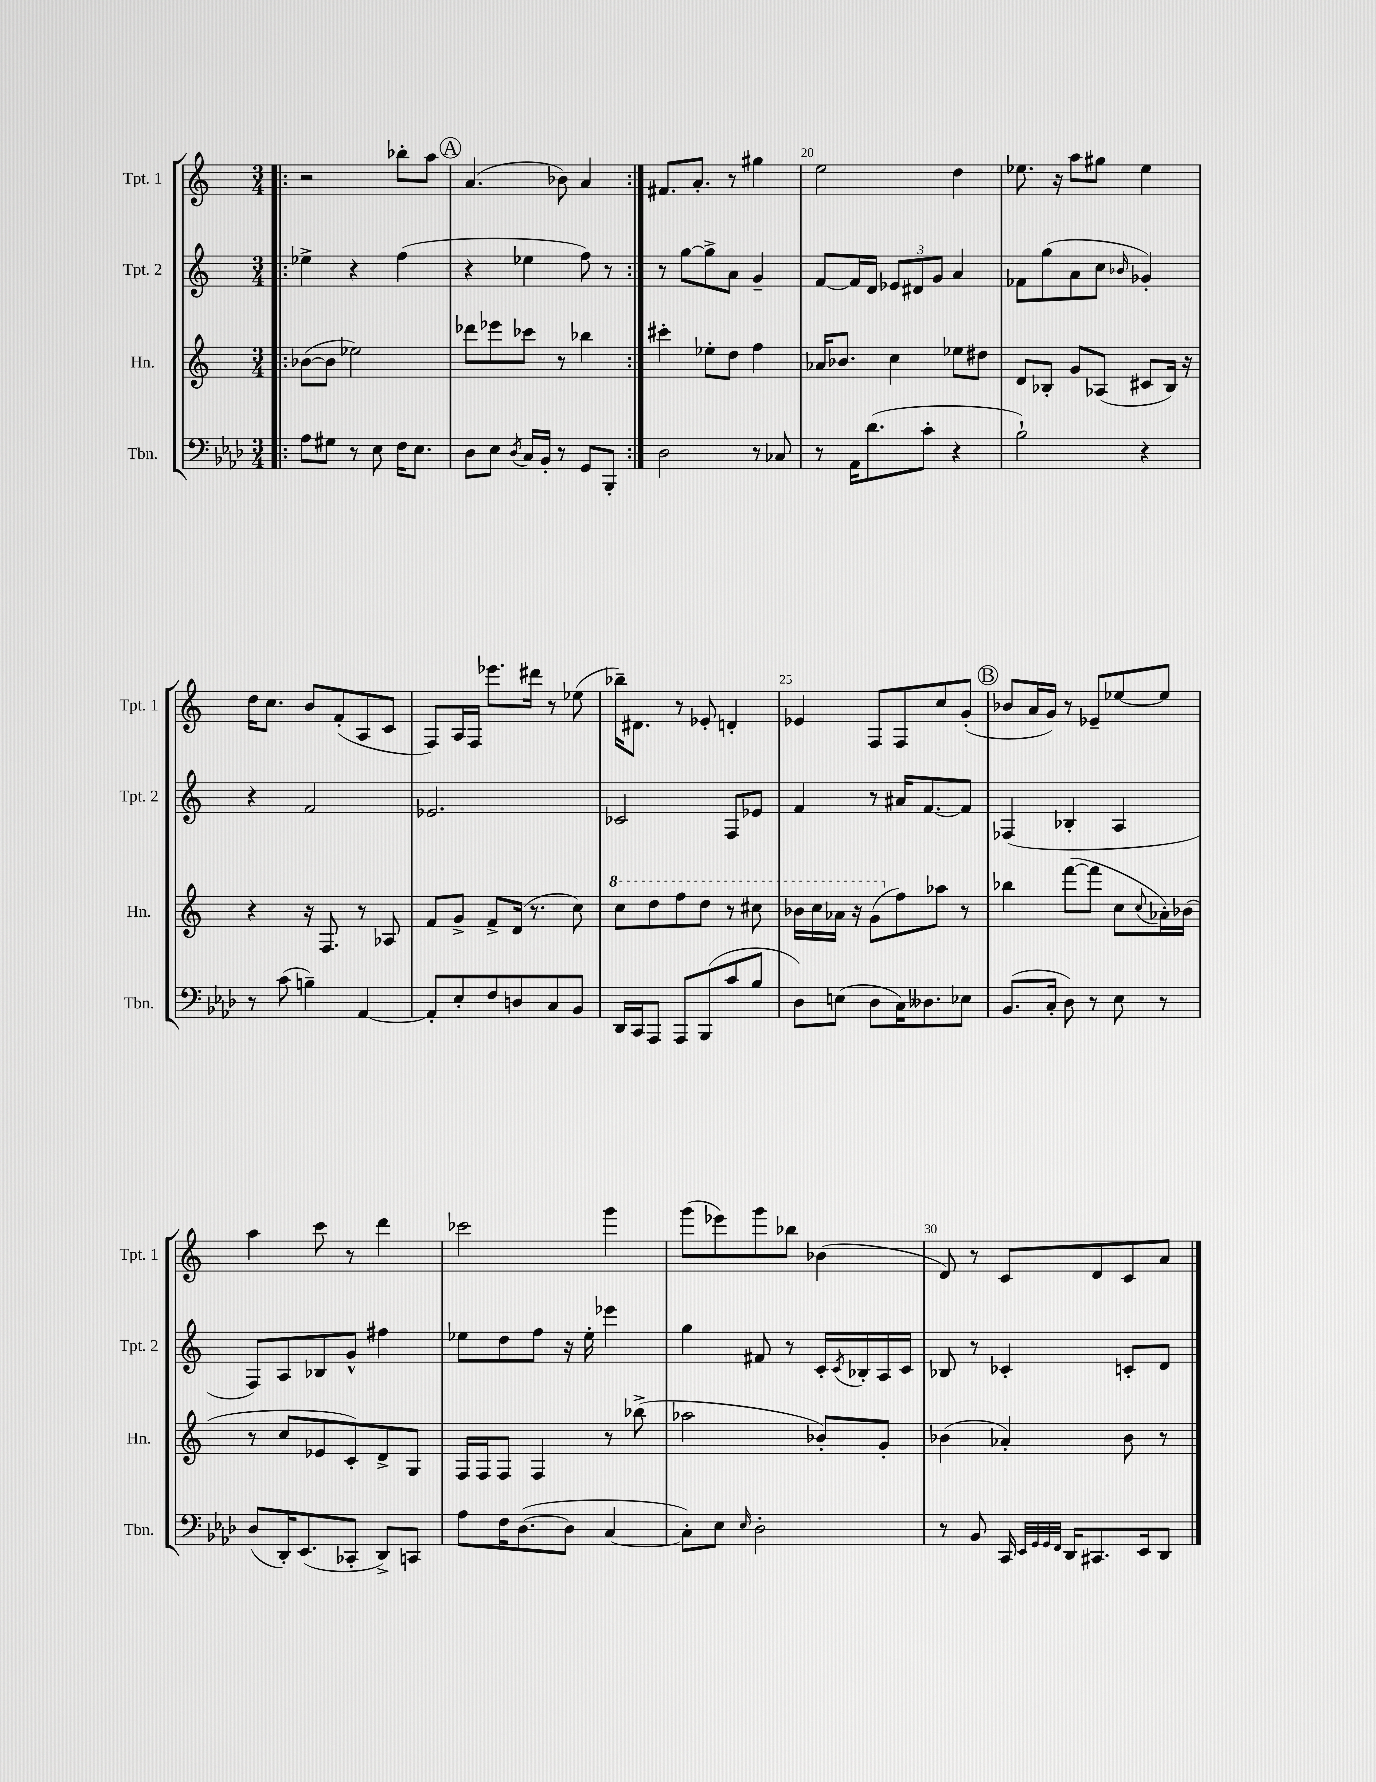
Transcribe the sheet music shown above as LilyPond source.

<<
\new StaffGroup <<
\new Staff = "s0" \with { instrumentName = "Tpt. 1" shortInstrumentName = "Tpt. 1" } {
    \clef treble \key c \major \numericTimeSignature \time 3/4
    \repeat volta 2 { \bar ".|:" r2 bes''8-. a''8 |
    \mark \markup { \circle "A" } a'4.( bes'8) a'4 | }
    fis'8. a'8.-. r8 gis''4 |
    e''2 d''4 |
    ees''8. r16 a''8 gis''8 ees''4 |
    d''16 c''8. b'8 f'8-.( a8 c'8 |
    f8) a16 f16 ees'''8. dis'''16 r8 ees''8( |
    bes''16--) dis'8. r8 ees'8-. d'4-. |
    ees'4 f8 f8 c''8 g'8-.( |
    \mark \markup { \circle "B" } bes'8 a'16 g'16) r8 ees'8-- ees''8~ ees''8 |
    a''4 c'''8 r8 d'''4 |
    ces'''2 g'''4 |
    g'''8( ees'''8) g'''8 bes''8 bes'4( |
    d'8) r8 c'8 d'8 c'8 a'8 \bar "|." |
}
\new Staff = "s1" \with { instrumentName = "Tpt. 2" shortInstrumentName = "Tpt. 2" } {
    \clef treble \key c \major \numericTimeSignature \time 3/4
    \repeat volta 2 { \bar ".|:" ees''4-> r4 f''4( |
    \mark \markup { \circle "A" } r4 ees''4 f''8) r8 | }
    r8 g''8~ g''8-> a'8 g'4-- |
    f'8~ f'16 d'16 \tuplet 3/2 { ees'8 dis'8 g'8 } a'4 |
    fes'8 g''8( a'8 c''8 \grace { bes'16 } ges'4-.) |
    r4 f'2 |
    ees'2. |
    ces'2 f8 ees'8 |
    f'4 r8 ais'16 f'8.~ f'8 |
    \mark \markup { \circle "B" } fes4( bes4-. a4 |
    f8) a8 bes8 g'8-^ fis''4 |
    ees''8 d''8 f''8 r16 ees''16-. ees'''4 |
    g''4 fis'8 r8 c'16-. \acciaccatura { c'8 } bes16-. a16 c'16 |
    bes8 r8 ces'4-. c'8-. d'8 \bar "|." |
}
\new Staff = "s2" \with { instrumentName = "Hn." shortInstrumentName = "Hn." } {
    \clef treble \key c \major \numericTimeSignature \time 3/4
    \repeat volta 2 { \bar ".|:" bes'8~( bes'8 ees''2) |
    \mark \markup { \circle "A" } des'''8 ees'''8 ces'''8 r8 bes''4 | }
    cis'''4-. ees''8-. d''8 f''4 |
    aes'16 bes'8. c''4 ees''8 dis''8 |
    d'8 bes8-. g'8 aes8( cis'8 bes16) r16 |
    r4 r16 f8. r8 aes8 |
    f'8 g'8-> f'8-> d'16( r8. c''8) |
    \ottava #1 c'''8 d'''8 f'''8 d'''8 r8 cis'''8 |
    bes''16 c'''16 aes''16 r16 g''8( \ottava #0 f''8) aes''!8 r8 |
    \mark \markup { \circle "B" } bes''4 f'''8~( f'''8 c''8 \appoggiatura { c''8 } aes'16-.) bes'16( |
    r8 c''8 ees'8 c'8-.) d'8-> g8 |
    f16 f16 f8 f4 r8 bes''8->( |
    aes''2 bes'8-.) g'8-. |
    bes'4( aes'4-.) bes'8 r8 \bar "|." |
}
\new Staff = "s3" \with { instrumentName = "Tbn." shortInstrumentName = "Tbn." } {
    \clef bass \key aes \major \numericTimeSignature \time 3/4
    \repeat volta 2 { \bar ".|:" aes8 gis8 r8 ees8 f16 ees8. |
    \mark \markup { \circle "A" } des8 ees8 \acciaccatura { des8 } c16 bes,16-. r8 g,8 bes,,8-. | }
    des2 r8 ces8 |
    r8 aes,16 des'8.( c'8-. r4 |
    bes2-!) r4 |
    r8 c'8( b4--) aes,4~ |
    aes,8-. ees8-. f8 d8 c8 bes,8 |
    des,16 c,16 aes,,8 aes,,8 bes,,8( c'8 bes8 |
    des8) e8( des8 c16) deses8. ees8 |
    \mark \markup { \circle "B" } bes,8.( c16-. des8) r8 ees8 r8 |
    des8( des,16-.) ees,8.( ces,8-. des,8->) c,8 |
    aes8 f16 des8.~( des8 c4~ |
    c8-.) ees8 \grace { ees16 } des2-. |
    r8 bes,8 c,16 \grace { ees,32 g,32 g,32 f,32 } des,16 cis,8. ees,16 des,8 \bar "|." |
}
>>
>>
\layout { \context { \Score currentBarNumber = #17 \override BarNumber.break-visibility = ##(#f #t #t) barNumberVisibility = #(every-nth-bar-number-visible 5) } }
